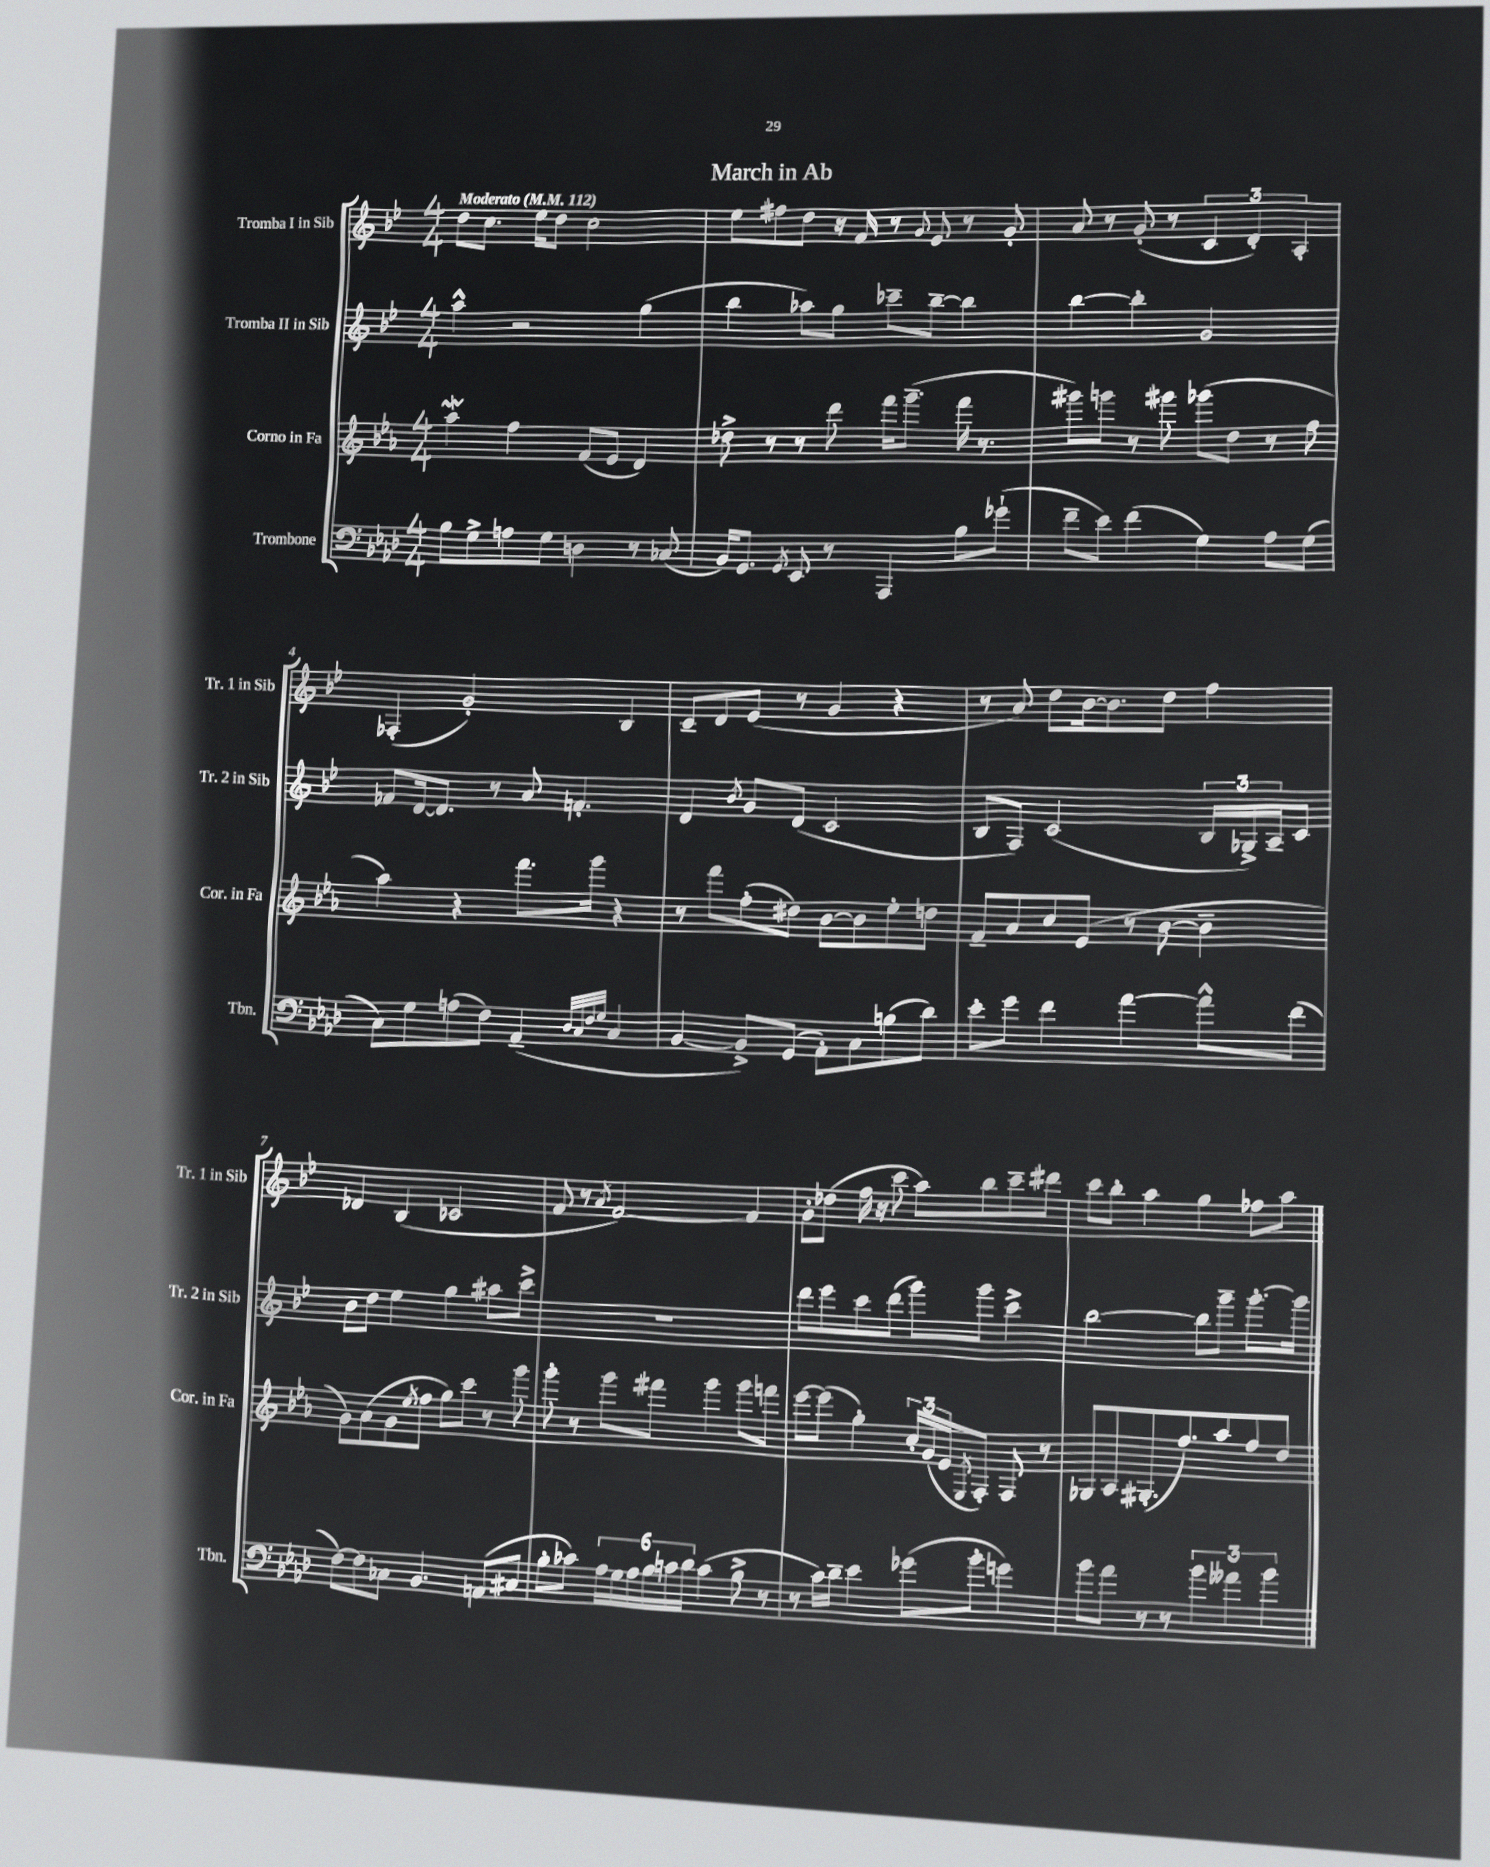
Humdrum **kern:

**kern	**kern	**kern	**kern
*part4	*part3	*part2	*part1
*staff4	*staff3	*staff2	*staff1
*I"Trombone	*I"Corno in Fa	*I"Tromba II in Sib	*I"Tromba I in Sib
*I'Tbn.	*I'Cor. in Fa	*I'Tr. 2 in Sib	*I'Tr. 1 in Sib
*clefF4	*clefG2	*clefG2	*clefG2
*k[b-e-a-d-]	*k[b-e-a-]	*k[b-e-]	*k[b-e-]
*M4/4	*M4/4	*M4/4	*M4/4
*MM112	*MM112	*MM112	*MM112
=1	=1	=1	=1
!	!	!	!LO:TX:a:B:t=Moderato
8B-\L	4aa-w\	4aa^^\	8dd\L
8G^\	.	.	8.cc\J
8An\	4ff\	2r	.
.	.	.	16ee-\KL
8G\J	.	.	8dd\J
4Dn\	(8f/L	.	2cc\
.	8e-/J	.	.
8r	4d/)	(4gg\	.
(8C-X/	.	.	.
=2	=2	=2	=2
16BB-/KL)	8dd-X^\	4bb-\	8ee-\L
8.GG/J	.	.	.
.	8r	.	8ff#X\
8qGG/	.	.	.
8EE-/	8r	8aa-X\L)	8dd\J
8r	8ddd\	8gg\J	16r
.	.	.	16f/
4AAA-/	16fff\KL	8ccc-X~\L	8r
.	(8.ggg~\J	.	.
.	.	.	8qqg/
.	.	[8bb-~\J	8e-/
8B-\L	16fff\	4bb-\]	8r
.	8.r	.	.
(8g-X`\J	.	.	8g'/
=3	=3	=3	=3
8f~\L	8ggg#X\L)	[4bb-\	8a/
8e-\J)	8gggn\J	.	8r
(4f\	8r	4bb-'\]	(8g'/
.	8ggg#X\	.	8r
4G\)	(8ggg-X\L	2g/	6c/
.	8dd\J	.	.
.	.	.	6d'/)
8A-\L	8r	.	.
.	.	.	6A'/
(8G\J	8ff\	.	.
!!LO:LB:g=z
=4	=4	=4	=4
8C\L)	4aa-\)	8f-X/L	(4F-X'/
8G\	.	[16d/k	.
.	.	8.d/J]	.
(8An\	4r	.	2g'/)
8F\J)	.	8r	.
(4AA-~/	8.fff\L	8a/	.
.	.	4.fn'/	.
.	16ggg\Jk	.	.
32qqD-/LLL	.	.	.
32qqC/	.	.	.
32qqF/	.	.	.
32qqG/JJJ	.	.	.
4C/	4r	.	4B-/
=5	=5	=5	=5
[4BB-/	8r	4d/	8c~/L
.	8fff\L	.	8d/
.	.	8qb-/	.
8BB-^/L])	(8ff'\	8g/L	(8e-/J
(8GG/J	8dd#X\J)	(8d/J	8r
8AA-'\L)	[8b-\L	2c/	4g/
8C\	8b-\]	.	.
(8Bn\	8ee-'\	.	4r
8d-\J)	8ddn\J	.	.
=6	=6	=6	=6
8e-'\L	8f~/L	8B-/L	8r
8g\J	8a-/	8F/J)	8a/)
4f\	8cc/	(2c/	8dd\L
.	(8e-/J	.	[16b-\k
.	.	.	8.b-\]
[4a-\	8r	.	.
.	[8b-\	.	8dd\J
8a-^^\L]	4b-~\]	24B-/LL	4ff\
.	.	24G-X^/)	.
.	.	24A~/J	.
(8f\J	.	8c/J	.
!!LO:LB:g=z
=7	=7	=7	=7
[8F\L)	8g\L)	8b-\L	4d-X/
8F\]	(8a-\	8dd\J	.
8C-X\J	8g\	4ee-\	(4B-/
.	8qee-/	.	.
4.BB-/	8ff\J	.	.
.	8gg\L)	4gg\	2c-X/
.	8ccc\J	.	.
(8AAn/L	8r	8aa#X\L	.
8C#X/J	8ggg\	8ccc^\J	.
=8	=8	=8	=8
8B-'\L	8ggg'\	1r	8f/
8c-X\J)	8r	.	8r
.	.	.	8qa/
24A-\LL	8ggg\L	.	[2f/)
24G\	.	.	.
24A-\	.	.	.
24B-\	8fff#X\J	.	.
24cn\	.	.	.
24d-\JJ	.	.	.
(4c\	4ggg\	.	.
8B-^\	8ggg\L	.	4f/]
8r	8fffn\J	.	.
=9	=9	=9	=9
8r	[8eee-\L	8ddd\L	8g'\L
16c\LL)	(8eee-\J]	8eee-\	(8dd-X\J
16d-~\JJ	.	.	.
4e-\	4gg'\)	8ccc\	16ff\
.	.	.	16r
.	.	(8ddd\J	8ccc\
(8g-X\L	24cc'/LL	8ggg\L)	8aa\L)
.	(24g/	.	.
.	24e-/J	.	.
.	8qE-/	.	.
8b-'\J	8F'/J)	8ggg\J	8bb-\
4gn\)	8F/	4ccc^\	8ccc~\
.	8r	.	8ddd#X\J
=10	=10	=10	=10
8b-\L	8G-X/L	[2bb-\	8ccc\L
8a-\J	8A-/	.	8bb-'\J
8r	(8.G#X'/	.	4aa\
8r	.	.	.
.	8.ff/)	.	.
6b-\	.	8bb-\L]	4gg\
.	8aa-/	8ggg~\J	.
6a--X\	.	.	.
.	8ff/	[8.ggg'\L	8ff-X\L
6b-\	.	.	.
.	8dd/J	.	8aa\J
.	.	16ggg\Jk]	.
==	==	==	==
*-	*-	*-	*-
